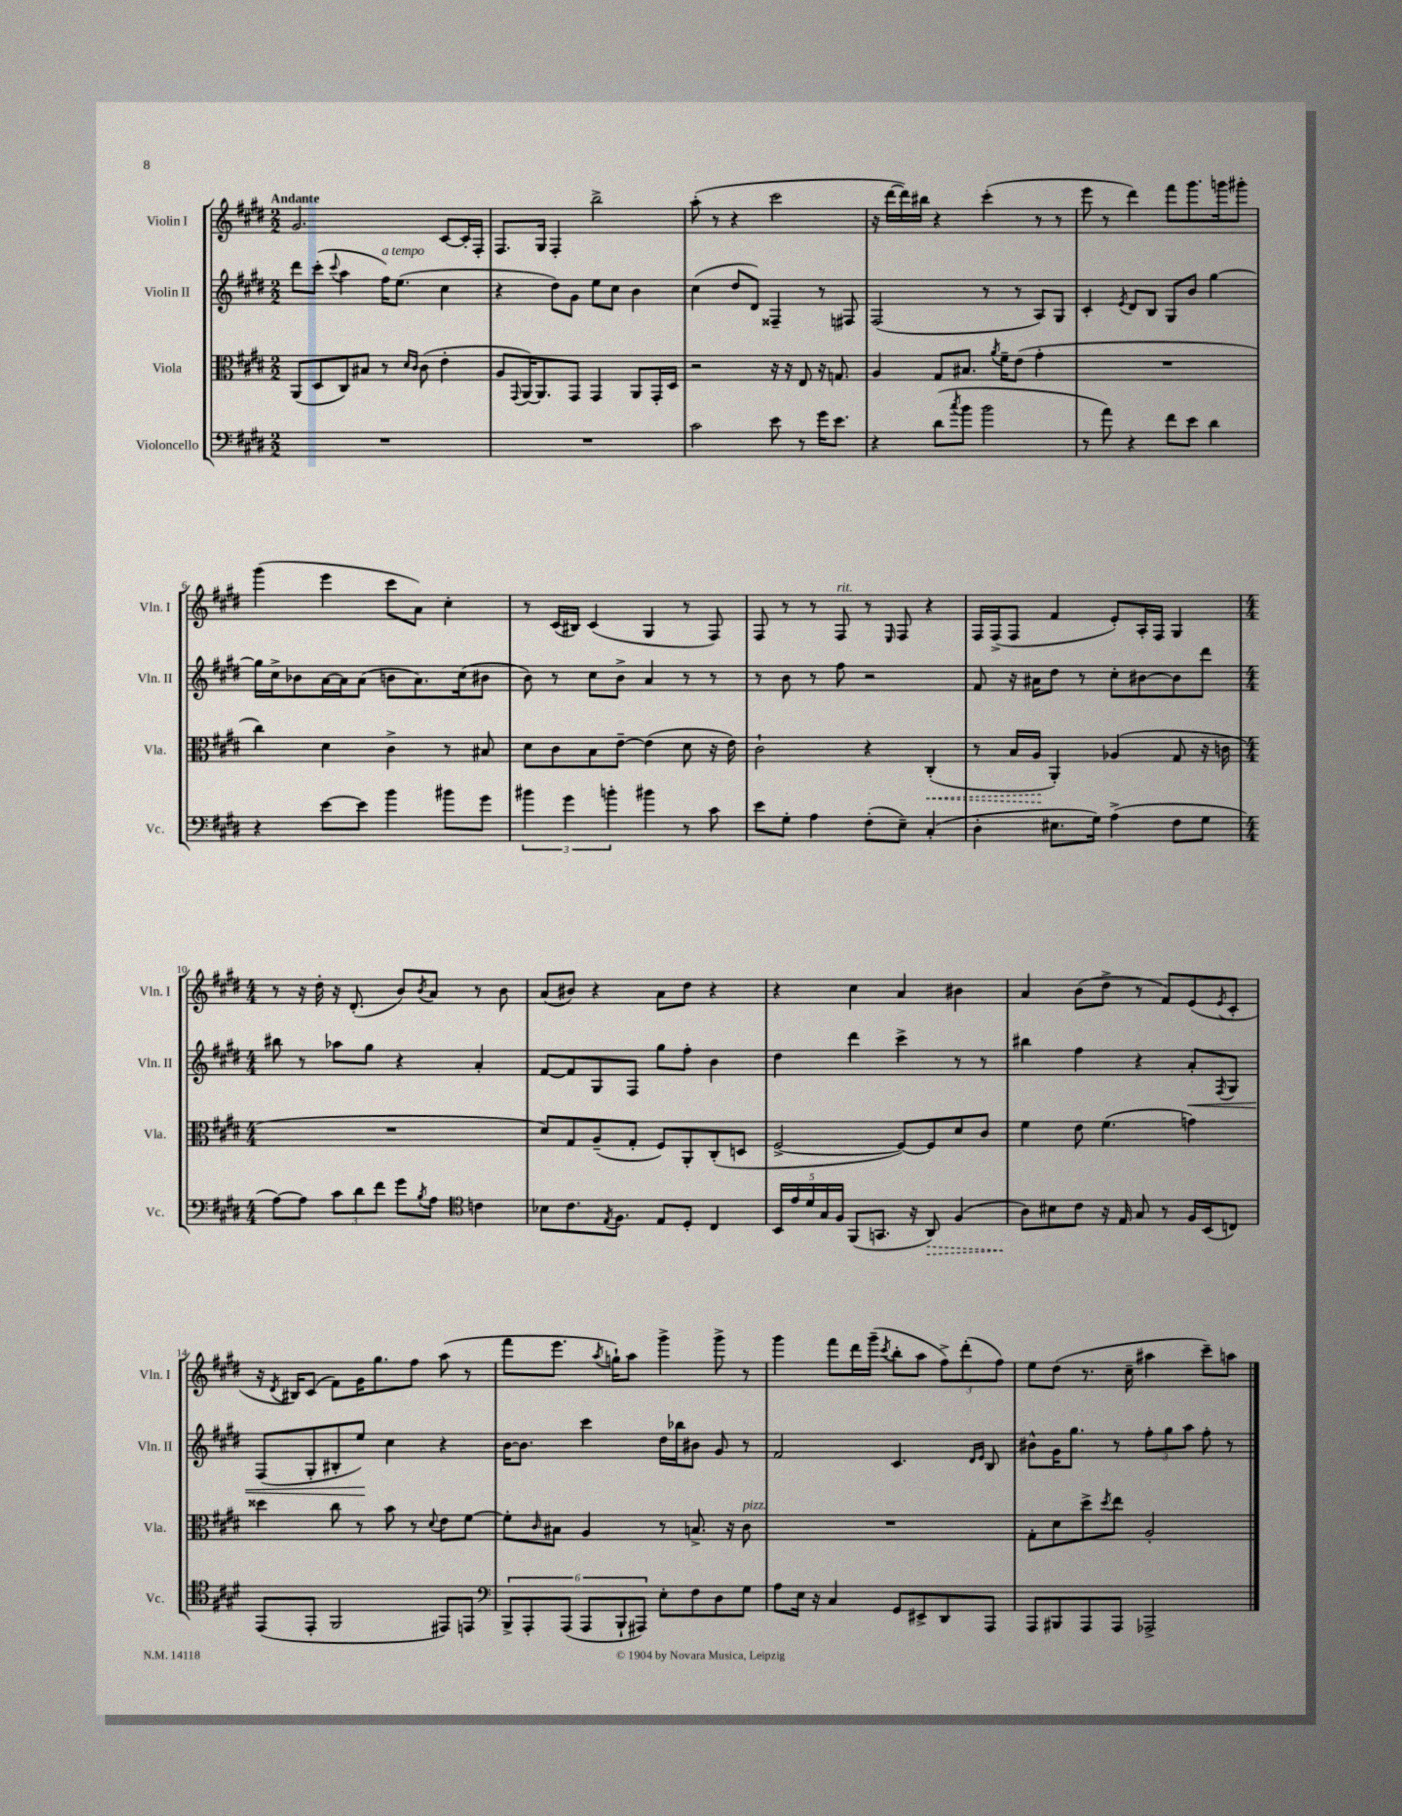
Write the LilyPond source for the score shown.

<<
\new StaffGroup <<
\new Staff = "s0" \with { instrumentName = "Violin I" shortInstrumentName = "Vln. I" } {
    \clef treble \key e \major \numericTimeSignature \time 2/2 \tempo "Andante"
    gis'2. cis'8~ cis'16-. fis16-. |
    fis8. gis16 fis4-. b''2-> |
    a''8-.( r8 r4 cis'''2 |
    r16 dis'''16~ dis'''16) bis''16 r4 cis'''4-.( r8 r8 |
    e'''8 r8 dis'''4) fis'''8 gis'''8. g'''16 gis'''8-. |
    gis'''4( e'''4 cis'''8 a'8) cis''4-. |
    r8 cis'16( bis16) cis'4( gis4 r8 fis8) |
    fis8 r8 r8 fis8^\markup { \italic "rit." } r8 \grace { e16 } fis8 r4 |
    fis16 fis16->( fis8 fis'4 e'8-.) a16-. fis16 gis4 |
    \numericTimeSignature \time 4/4 r8 r16 dis''16-. r16 dis'8.-.( b'8) \acciaccatura { b'8 } a'8 r8 b'8 |
    a'8( bis'8) r4 a'8 dis''8 r4 |
    r4 cis''4 a'4 bis'4 |
    a'4 b'8( dis''8-> r8 fis'8) e'8( \acciaccatura { e'8 } cis'8-. |
    r16 \acciaccatura { dis'8 } bis16) cis'8( fis'8) gis'16 gis''8. fis''8 a''8( r8 |
    fis'''8 e'''8. \acciaccatura { a''8 } g''16-!) a''8 gis'''4-> gis'''8-> r8 |
    gis'''4 fis'''8 dis'''16 gis'''16--( \acciaccatura { cis'''8 } b''8-. a''8 \tuplet 3/2 { fis''8->) dis'''8-.( fis''8) } |
    e''8 dis''8( r8. cis''16-- ais''4 cis'''8--) a''8 \bar "|." |
}
\new Staff = "s1" \with { instrumentName = "Violin II" shortInstrumentName = "Vln. II" } {
    \clef treble \key e \major \numericTimeSignature \time 2/2
    dis'''8 cis'''8-.( \appoggiatura { cis'''8 } a''4 fis''16^\markup { \italic "a tempo" }) e''8.( cis''4 |
    r4 dis''8) gis'8 e''8 cis''8 b'4 |
    cis''4( dis''8 dis'8) fisis4-- r8 fis8 |
    fis2( r8 r8 a8) gis8 |
    cis'4-. \acciaccatura { e'8 } dis'8 b8 gis8 b'8 gis''4~ |
    gis''16 cis''16-> bes'8 a'16~ a'16 a'8( b'8 a'8.) cis''16( bis'8 |
    b'8) r8 cis''8 b'8-> a'4 r8 r8 |
    r8 b'8 r8 fis''8 r2 |
    fis'8 r16 ais'16 dis''8 r8 cis''8-. bis'8~ bis'8 dis'''8 |
    \numericTimeSignature \time 4/4 bis''8 r8 aes''8 gis''8 r4 a'4-. |
    fis'8~ fis'8 gis8 fis8 gis''8 fis''8-. b'4 |
    dis''4 dis'''4 cis'''4-> r8 r8 |
    bis''4 fis''4 r4 a'8-.\< \acciaccatura { fis8 } gis8 |
    fis8( gis8-. bis8-. e''8\!) cis''4 r4 |
    b'16~ b'8. cis'''4 dis''16 bes''16 bis'8 gis'8 r8 |
    fis'2 cis'4. \grace { dis'16 e'16 } b8 |
    bis'8-^ gis'16 gis''8. r8 \tuplet 3/2 { fis''8-. gis''8 a''8 } fis''8-. r8 \bar "|." |
}
\new Staff = "s2" \with { instrumentName = "Viola" shortInstrumentName = "Vla." } {
    \clef alto \key e \major \numericTimeSignature \time 2/2
    a,8( dis8 cis8) bis8 r8 \grace { dis'16 cis'16 } cis'8( e'4-. |
    a8 \appoggiatura { gis,8 } a,16~) a,8. gis,8 gis,4 a,8 gis,16-. dis16 |
    r2 r16 r16 e8 r16 g8. |
    a4 gis8 bis8. \acciaccatura { a'8 } fis'16-- e'8( gis'4-. |
    R1 |
    cis''4) dis'4 cis'4-> r8 bis8 |
    dis'8 cis'8 b8 e'8~-- e'4( dis'8 r16 e'16) |
    cis'2-! r4 \once \override Hairpin.style = #'dashed-line cis4-.\<( |
    r8 b16 a16\! a,4-.) aes4( gis8 r16 c'16 |
    \numericTimeSignature \time 4/4 R1 |
    dis'8) gis8 a8--( gis8-. fis8) a,8-. cis8-.( d8 |
    fis2~-> fis8~) fis8 dis'8 cis'8 |
    fis'4 e'8 fis'4.( g'4) |
    disis''4 cis''8 r8 b'8 r8 \appoggiatura { dis'8 } e'8 fis'8~ |
    fis'8-. \grace { cis'16 } bis8 a4 r8 b8.-> r16 cis'8^\markup { \italic "pizz." } |
    R1 |
    gis8-. dis'8 dis''8-> \acciaccatura { dis''8 } e''8 a2-. \bar "|." |
}
\new Staff = "s3" \with { instrumentName = "Violoncello" shortInstrumentName = "Vc." } {
    \clef bass \key e \major \numericTimeSignature \time 2/2
    R1 |
    R1 |
    cis'2 e'8 r8 gis'16 e'8. |
    r4 dis'8( \acciaccatura { cis''8 } b'8 b'2 |
    r8 a'8) r4 fis'8 e'8 dis'4 |
    r4 e'8~ e'8 b'4 bis'8 gis'8 |
    \tuplet 3/2 { bis'4 gis'4 b'4-. } bis'4 r8 cis'8 |
    e'8 gis8-. a4 fis8-.( e8--) cis4-.( |
    dis4-. eis8. gis16) a4->( fis8 gis8 |
    \numericTimeSignature \time 4/4 a8~) a8 \tuplet 3/2 { cis'8 dis'8 fis'8 } gis'8 \acciaccatura { b8 } a8 \clef tenor c'4 |
    bes8 cis'8. \acciaccatura { e8 } fis8. e8 dis8-. cis4 |
    \tuplet 5/4 { b,16 e'16 dis'16 gis16 fis16 } fis,8( g,8. r16 \once \override Hairpin.style = #'dashed-line a,8\>) fis4( |
    a8\!) bis8 cis'8 r16 e16 gis8 r8 fis16 b,16( c8) |
    e,8( e,8-. fis,2 eis,8) e,8 |
    \clef bass \tuplet 6/4 { b,,8-> a,,8-. a,,8( a,,8 b,,8-! ais,,8) } e8-. fis8 dis8 gis8 |
    a8 e16 r16 cis4 gis,8 eis,8-> dis,8 a,,8 |
    a,,8 bis,,8 a,,8 a,,8 aes,,2-> \bar "|." |
}
>>
>>
